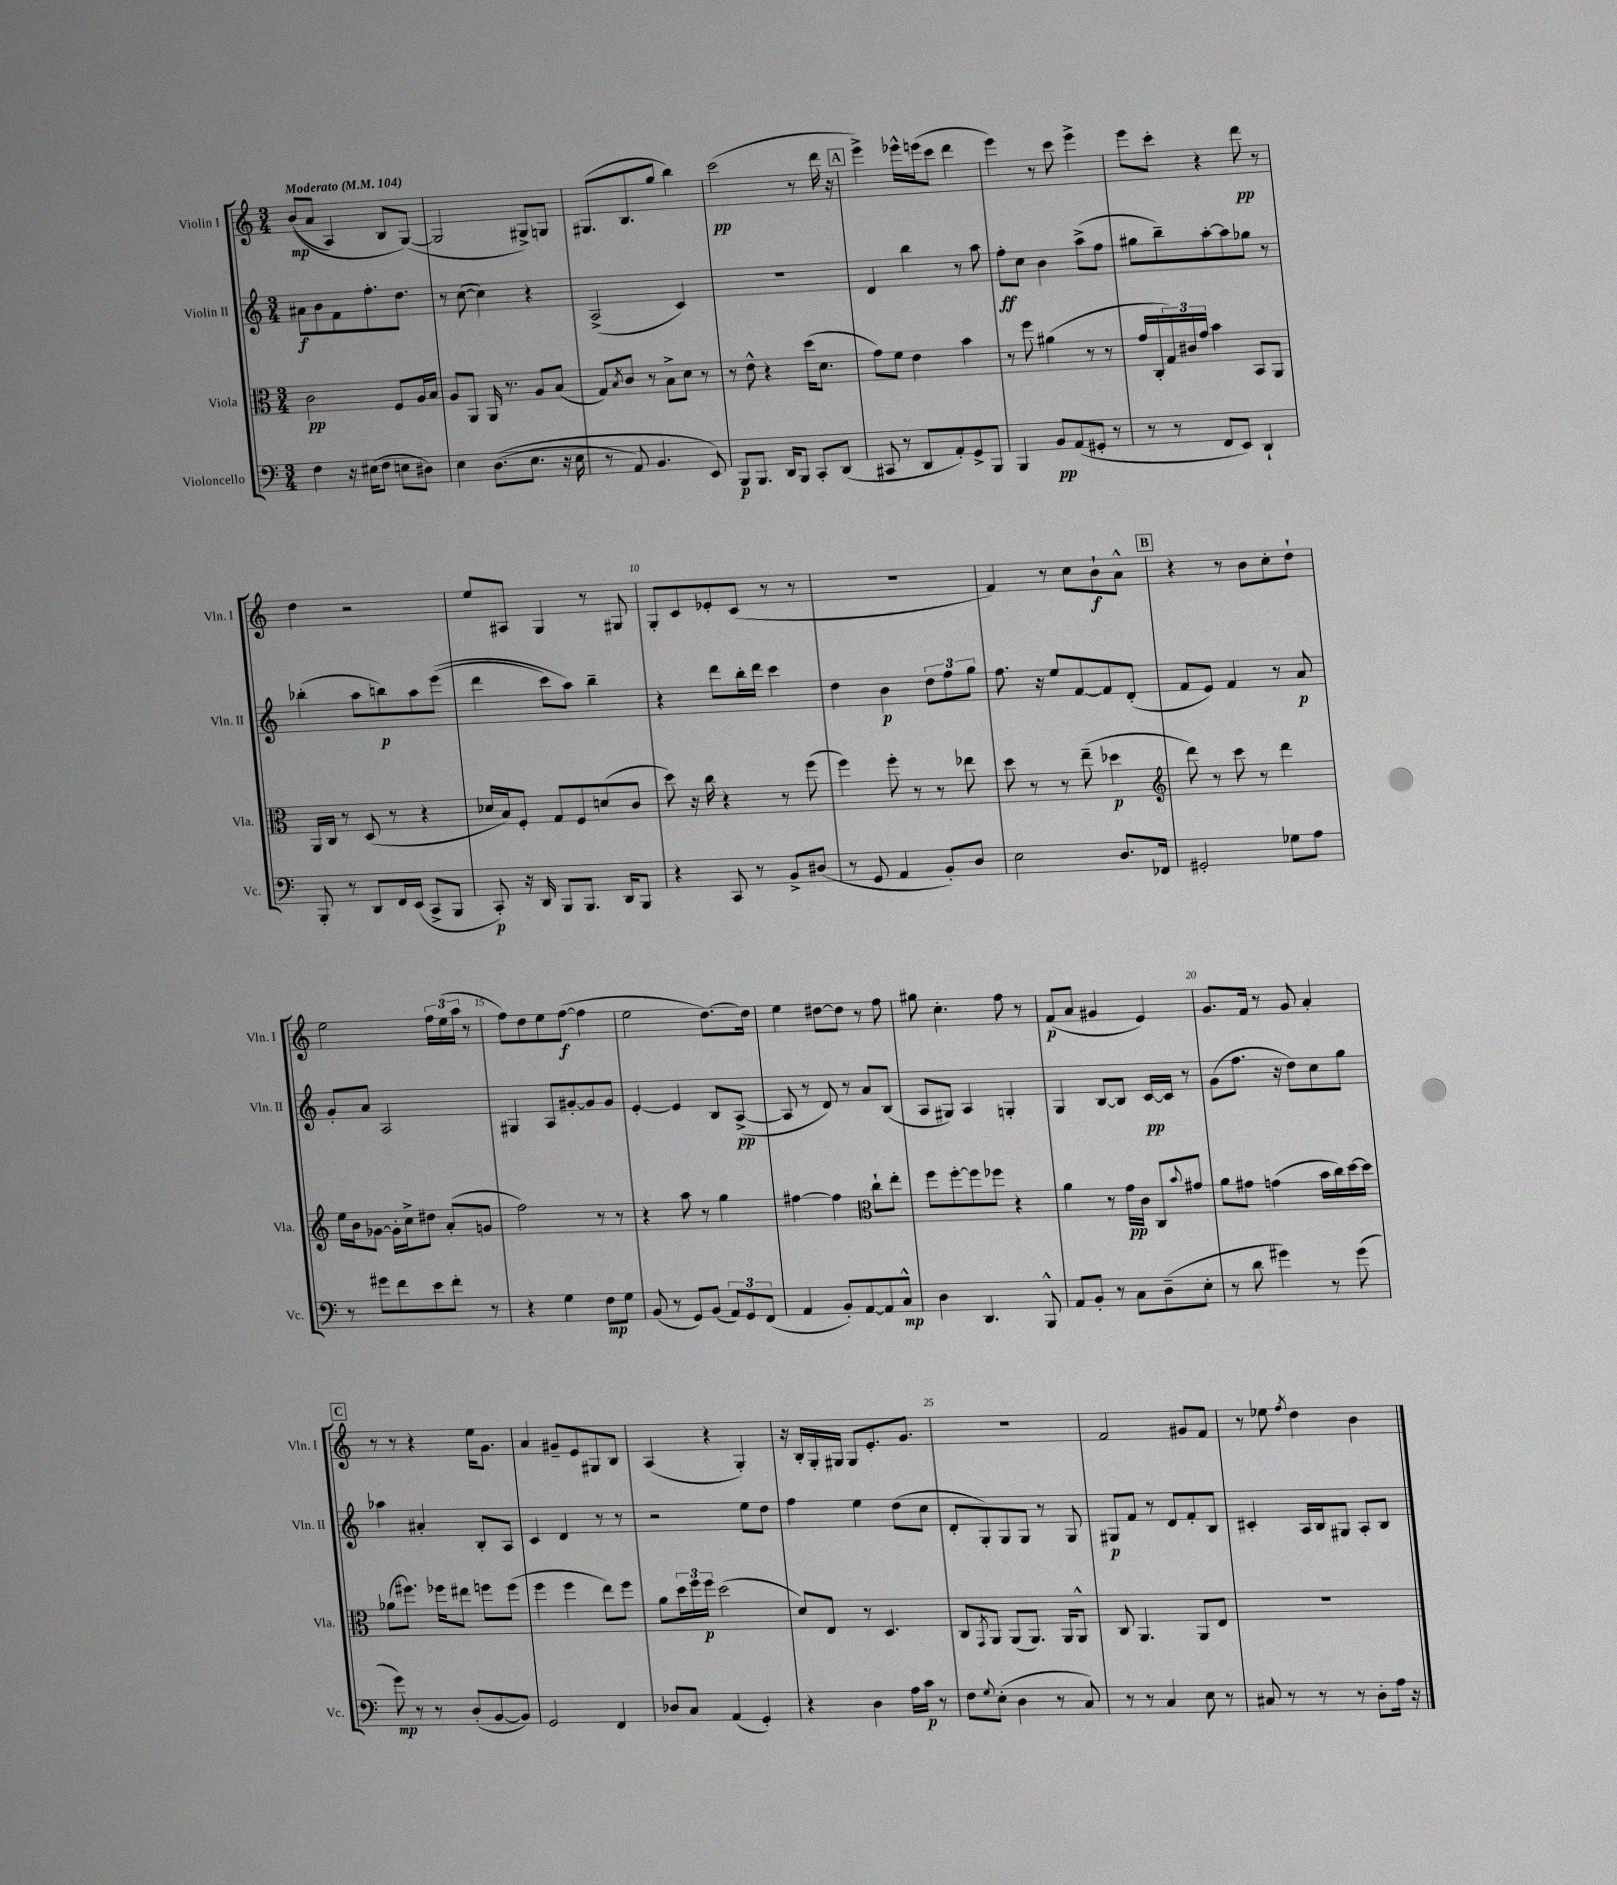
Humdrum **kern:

**kern	**kern	**kern	**kern
*staff4	*staff3	*staff2	*staff1
*clefF4	*clefC3	*clefG2	*clefG2
*k[]	*k[]	*k[]	*k[]
*M3/4	*M3/4	*M3/4	*M3/4
*MM104	*MM104	*MM104	*MM104
4F	2c	8a#	&((8b
.	.	8b	8a
16r	.	8f	4A)
(16E#	.	.	.
8F	.	8.ff'	.
8E	8F	.	8B
.	.	8.dd	.
8D#)	16A	.	([8G&)
.	16B	.	.
=	=	=	=
4E	8A	8r	2G]
.	8AA	([8cc	.
&((8.D	16AA	4cc])	.
.	8.r	.	.
8.E	.	.	.
.	8A	4r	8G#^)
16r	(8B	.	8G
16E	.	.	.
=	=	=	=
8r	8G)	(2A^	(8.G#
.	8qB	.	.
8AA)	8c	.	.
.	.	.	8.B
4.BB	8r	.	.
.	8B^	.	8gg
.	8d	4c)	4bb)
8EE&)	8r	.	.
=	=	=	=
8BBB	8r	2.r	(2ccc
8.BBB	8e^^	.	.
.	4r	.	.
16DD	.	.	.
8BBB	.	.	.
8CC'	(16dd	.	8r
.	8.d	.	.
(8DD	.	.	16ddd
.	.	.	16r
=	=	=	=
8CC#	8g)	4d	4eee^)
8r	8f	.	.
8DD	4e	4bb	16eee-^^
.	.	.	(16eee
8AA')	.	.	8ccc
8GG^	4b	8r	4ddd
8BBB	.	8aa	.
=	=	=	=
4BBB	8r	8ff'	4eee)
.	8ff	8cc	.
8BB	(4a#	4b	8r
(8AA	.	.	8ccc
8GG#'	8r	(8aa^	4eee^
8r	8r	8ff	.
=	=	=	=
8r	16g	8gg#	8eee
.	16C'	.	.
8r	24G)	8bb~)	8ccc'
.	24c#	.	.
.	24g	.	.
8FF	4b	[8aa'	4r
8EE)	.	8aa]	.
4DD`	8BB	8gg-	8ddd
.	8AA	8r	8r
=	=	=	=
8BBB'	16AA	(4bb-'	4dd
.	16C	.	.
8r	8r	.	.
8DD	(8D	8aa	2r
16FF	8r	8bb)	.
(16EE	.	.	.
8CC^	4r	8aa	.
8BBB	.	&((8eee	.
=	=	=	=
8CC')	16d-	4ddd	8ee
.	16B)	.	.
16r	8F'	.	8A#
16DD	.	.	.
8BBB	8G	8ccc)	4G
8.BBB	8F	8aa&)	.
.	(8d	4bb~	8r
16DD	.	.	.
8BBB	8c	.	8G#
=	=	=	=
4r	8dd)	4r	8G'
.	16r	.	8c
.	16cc	.	.
8CC	4r	8ddd	8e-'
8r	.	16bb'	(8c
.	.	16ddd	.
8BB^	8r	4ccc	8r
(8D#	(8ff	.	8r
=	=	=	=
8r	4ff)	4dd	2.r
8GG	.	.	.
4AA	8ff'	4b	.
.	8r	.	.
8BB')	8r	12dd	.
.	.	12ff	.
8D	8ee-	.	.
.	.	12gg	.
=	=	=	=
2E	8dd	8.ff	4f)
.	8r	.	.
.	.	16r	.
.	8r	8ee	8r
.	(8ee~	[8f	8cc
8.D	4dd-	8f]	8b`
.	.	(8d'	8a^^
16FF-	.	.	.
=	=	=	=
*	*clefG2	*	*
2GG#'	8ddd)	8f	4r
.	8r	8e)	.
.	8ccc	4f	8r
.	8r	.	8b
8G-	4ddd	8r	8cc'
8A	.	8a	8dd`
=	=	=	=
8r	16ee	8g'	2ee
.	16b	.	.
8g#	[8g-	8a	.
8f	16g-']	2A	.
.	16cc^	.	.
8e	8dd#	.	.
8f'	(8a'	.	24ff
.	.	.	(24ee
.	.	.	24aa
8r	8g	.	8r
=	=	=	=
4r	2ff)	4G#	8ff)
.	.	.	8dd
4G	.	8A	8ee
.	.	[8g#'	([8ff
8F	8r	8g#]	4ff]
8G	8r	8g#	.
=	=	=	=
(8BB	4r	[4e'	2ee
8r	.	.	.
8GG)	8aa	4e]	.
(8BB	8r	.	.
12AA)	4gg	8B	[8.dd)
12GG	.	.	.
.	.	([8A^	.
(12FF	.	.	.
.	.	.	16dd]
=	=	=	=
4AA	[4ff#	8A]	4ee
.	.	8r	.
8BB')	4ff#]	8d)	[8dd#
[8AA	.	8r	8dd#]
*	*clefC3	*	*
8AA]	8cc`	8a	8r
8C^^	8ee'	(8B	8ff
=	=	=	=
4D	8ff	8A	8gg#
.	[8ff'	8G#)	4.cc'
4.DD	8ff]	4A	.
.	8ff-	.	.
.	4r	4G'	8ff
8BBB^^	.	.	8r
=	=	=	=
8AA	4a	4G	(8f
8BB'	.	.	8a
8r	8r	[8B	4g#
8C	16g	8B]	.
.	16c	.	.
(8D~	8C	[16c	4e)
.	.	16c]	.
.	8qqb	.	.
8E'	8g#	8r	.
=	=	=	=
8r	8a	(8g	8.g
8d	8g#	8.ff	.
.	.	.	16f
4g#)	(4g	.	8r
.	.	16r	.
.	.	8dd)	8g
8r	16b	8cc	4a'
.	16cc)	.	.
(8g#	[16dd	8gg	.
.	16dd]	.	.
=	=	=	=
8g)	(8a-	4aa-	8r
8r	8.ff#)	.	8r
8r	.	4a#'	4r
.	16ff-	.	.
(8D'	8ee#	.	.
[8BB	8ff	8B'	16ee
.	.	.	8.g
8BB])	(8ff	8A	.
=	=	=	=
2GG	4ff	4c	4a
.	4ff	4d	8g#~
.	.	.	8e
4FF	8ee)	8r	8G#
.	8ff	8r	8B
=	=	=	=
8D-	8a	2r	(4A
8C	24dd	.	.
.	24ff	.	.
.	24ff	.	.
(4AA	(2dd	.	4r
4GG')	.	8ee	4G')
.	.	8dd	.
=	=	=	=
4r	8d)	4ff	16r
.	.	.	16B'
.	8E	.	16G'
.	.	.	16G#
4D	8r	4ee	8G#
.	4.D	.	8.e'
16A	.	(8dd	.
16c	.	.	8.g
8r	.	8cc	.
=	=	=	=
8F	8C	8d'	2.r
8qqG	8qGG	.	.
(8E'	8AA	8G')	.
4D	(8AA	8G	.
.	8.AA)	8G	.
8r	.	8r	.
.	16AA	.	.
8C)	8AA^^	8G	.
=	=	=	=
8r	8C	8G#	2f
8r	4.AA	8f	.
4C	.	8r	.
.	.	8d	.
8E	8AA	8f'	8g#
8r	8E	8B	8f
=	=	=	=
8C#	2.r	4c#'	8r
8r	.	.	8ee-
.	.	.	8qff
8r	.	16A	4dd
.	.	16B	.
8r	.	8G#	.
8D'	.	8A'	4b
16A	.	8B	.
16r	.	.	.
==	==	==	==
*-	*-	*-	*-
